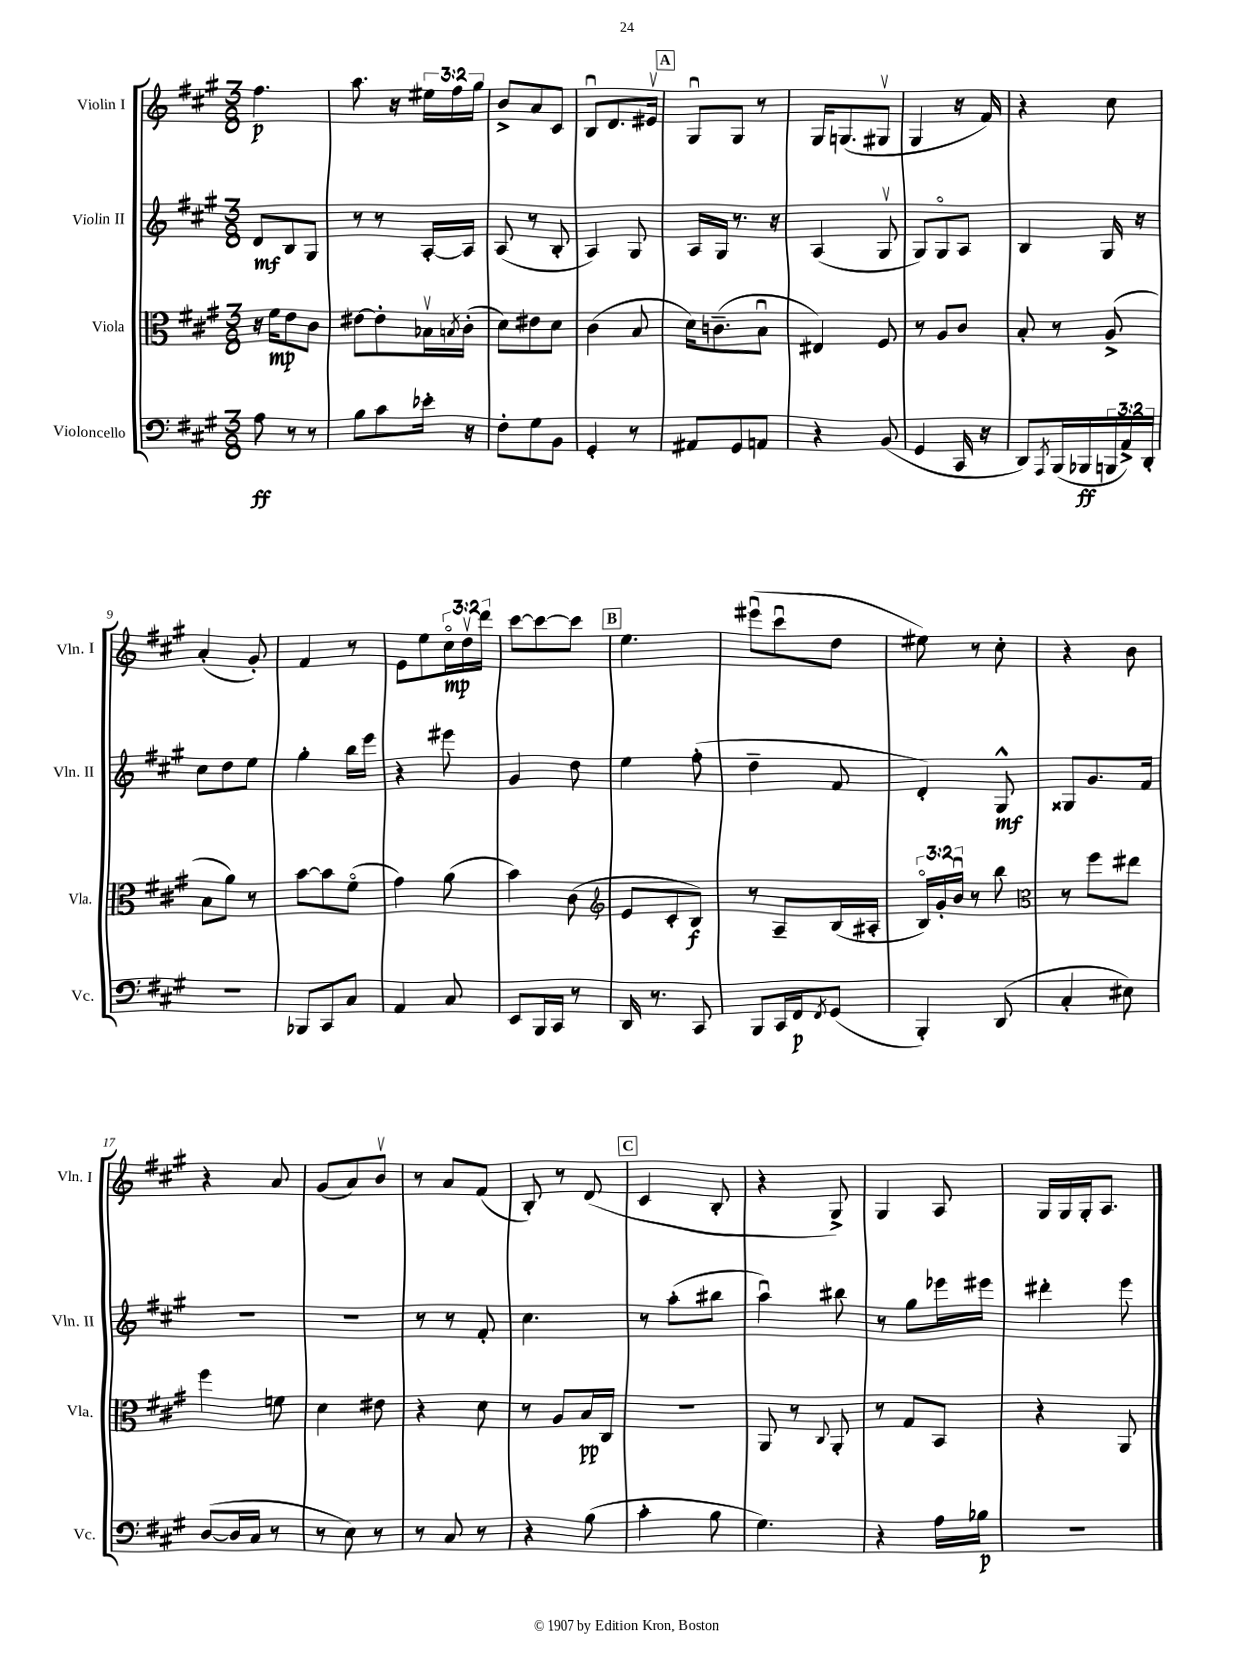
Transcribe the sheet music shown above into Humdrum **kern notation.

**kern	**kern	**kern	**kern
*staff4	*staff3	*staff2	*staff1
*clefF4	*clefC3	*clefG2	*clefG2
*k[f#c#g#]	*k[f#c#g#]	*k[f#c#g#]	*k[f#c#g#]
*M3/8	*M3/8	*M3/8	*M3/8
8A	16r	8d	4.ff#
.	16f#	.	.
8r	8e	8B	.
8r	8c#	8G#	.
=	=	=	=
8B	[8e#	8r	8.aa
8c#	8e#']	8r	.
.	.	.	16r
16e-'	16B-v	[16A'	24ee#
.	.	.	24ff#
.	8qB	.	.
16r	(16c#'	16A]	.
.	.	.	24gg#
=	=	=	=
8F#'	8d)	(8A	8b^
8G#	8e#	8r	8a
8BB	8d	8B'	8c#
=	=	=	=
4GG#'	(4c#	4A)	8Bu
.	.	.	8.d
8r	8B	8G#	.
.	.	.	16e#v
=	=	=	=
8AA#	16d)	16A	8G#u
.	(8.c~	16G#	.
8GG#	.	8.r	8G#
8AA	8Bu	.	8r
.	.	16r	.
=	=	=	=
4r	4E#)	(4A	16G#
.	.	.	(8.G
(8BB	8F#	8G#v	8G#v
=	=	=	=
4GG#	8r	8G#)	4G#
.	8A	8G#o	.
16CC#	8c#	8A	16r
16r	.	.	16f#)
=	=	=	=
8DD)	8B'	4B	4r
8qAAA	.	.	.
(16BBB	8r	.	.
16BBB-	.	.	.
24BBB	(8A^	16G#	8cc#
24AA^)	.	.	.
.	.	16r	.
24DD'	.	.	.
=	=	=	=
4.r	8B	8cc#	(4a'
.	8a)	8dd	.
.	8r	8ee	8g#')
=	=	=	=
8BBB-	[8b	4gg#'	4f#
8CC#	8b]	.	.
8C#	(8f#o	16bb	8r
.	.	16eee	.
=	=	=	=
4AA	4g#)	4r	8e
.	.	.	8ee
8C#	(8a	8eee#	24cc#o
.	.	.	24ddv
.	.	.	24ddd
=	=	=	=
8EE	4b)	4g#	[8ccc#
16BBB	.	.	8ccc#_
16CC#	.	.	.
8r	(8c#	8dd	8ccc#]
=	=	=	=
*	*clefG2	*	*
16DD	8e	4ee	4.ee
8.r	.	.	.
.	8c#'	.	.
8CC#	8B)	(8ff#'	.
=	=	=	=
8BBB	8r	4dd~	(8eee#u
16CC#	8A~	.	8ccc#u
16FF#	.	.	.
8qFF#	.	.	.
(8GG#	(16B	8f#	8dd
.	16A#'	.	.
=	=	=	=
4BBB')	24Bo)	4d')	8ee#)
.	24g#'	.	.
.	24bu	.	.
.	8r	.	8r
(8DD	8bb	8G#^^	8cc#'
=	=	=	=
*	*clefC3	*	*
4C#'	8r	8G##	4r
.	8ff#	8.g#	.
8E#)	8ee#	.	8b
.	.	16f#	.
=	=	=	=
([8D	4ff#	4.r	4r
16D]	.	.	.
16C#	.	.	.
8r	8f	.	8a
=	=	=	=
8r	4d	4.r	(8g#
8E)	.	.	8a)
8r	8e#	.	8bv
=	=	=	=
8r	4r	8r	8r
8C#	.	8r	8a
8r	8d	8f#'	(8f#
=	=	=	=
4r	8r	4.cc#	8B')
.	8A	.	8r
(8B	16B	.	(8d
.	16C#	.	.
=	=	=	=
4c#'	4.r	8r	4c#
.	.	(8aa'	.
8B	.	8bb#	8B'
=	=	=	=
4.G#)	8AA	4aau)	4r
.	8r	.	.
.	8qqC#	.	.
.	8AA'	8bb#	8G#^)
=	=	=	=
4r	8r	8r	4G#
.	8G#	8gg#	.
16A	8BB	16eee-	8A
16B-	.	16eee#	.
=	=	=	=
4.r	4r	4ddd#'	16G#
.	.	.	16G#
.	.	.	16G#'
.	.	.	8.A
.	8AA	8eee	.
==	==	==	==
*-	*-	*-	*-
